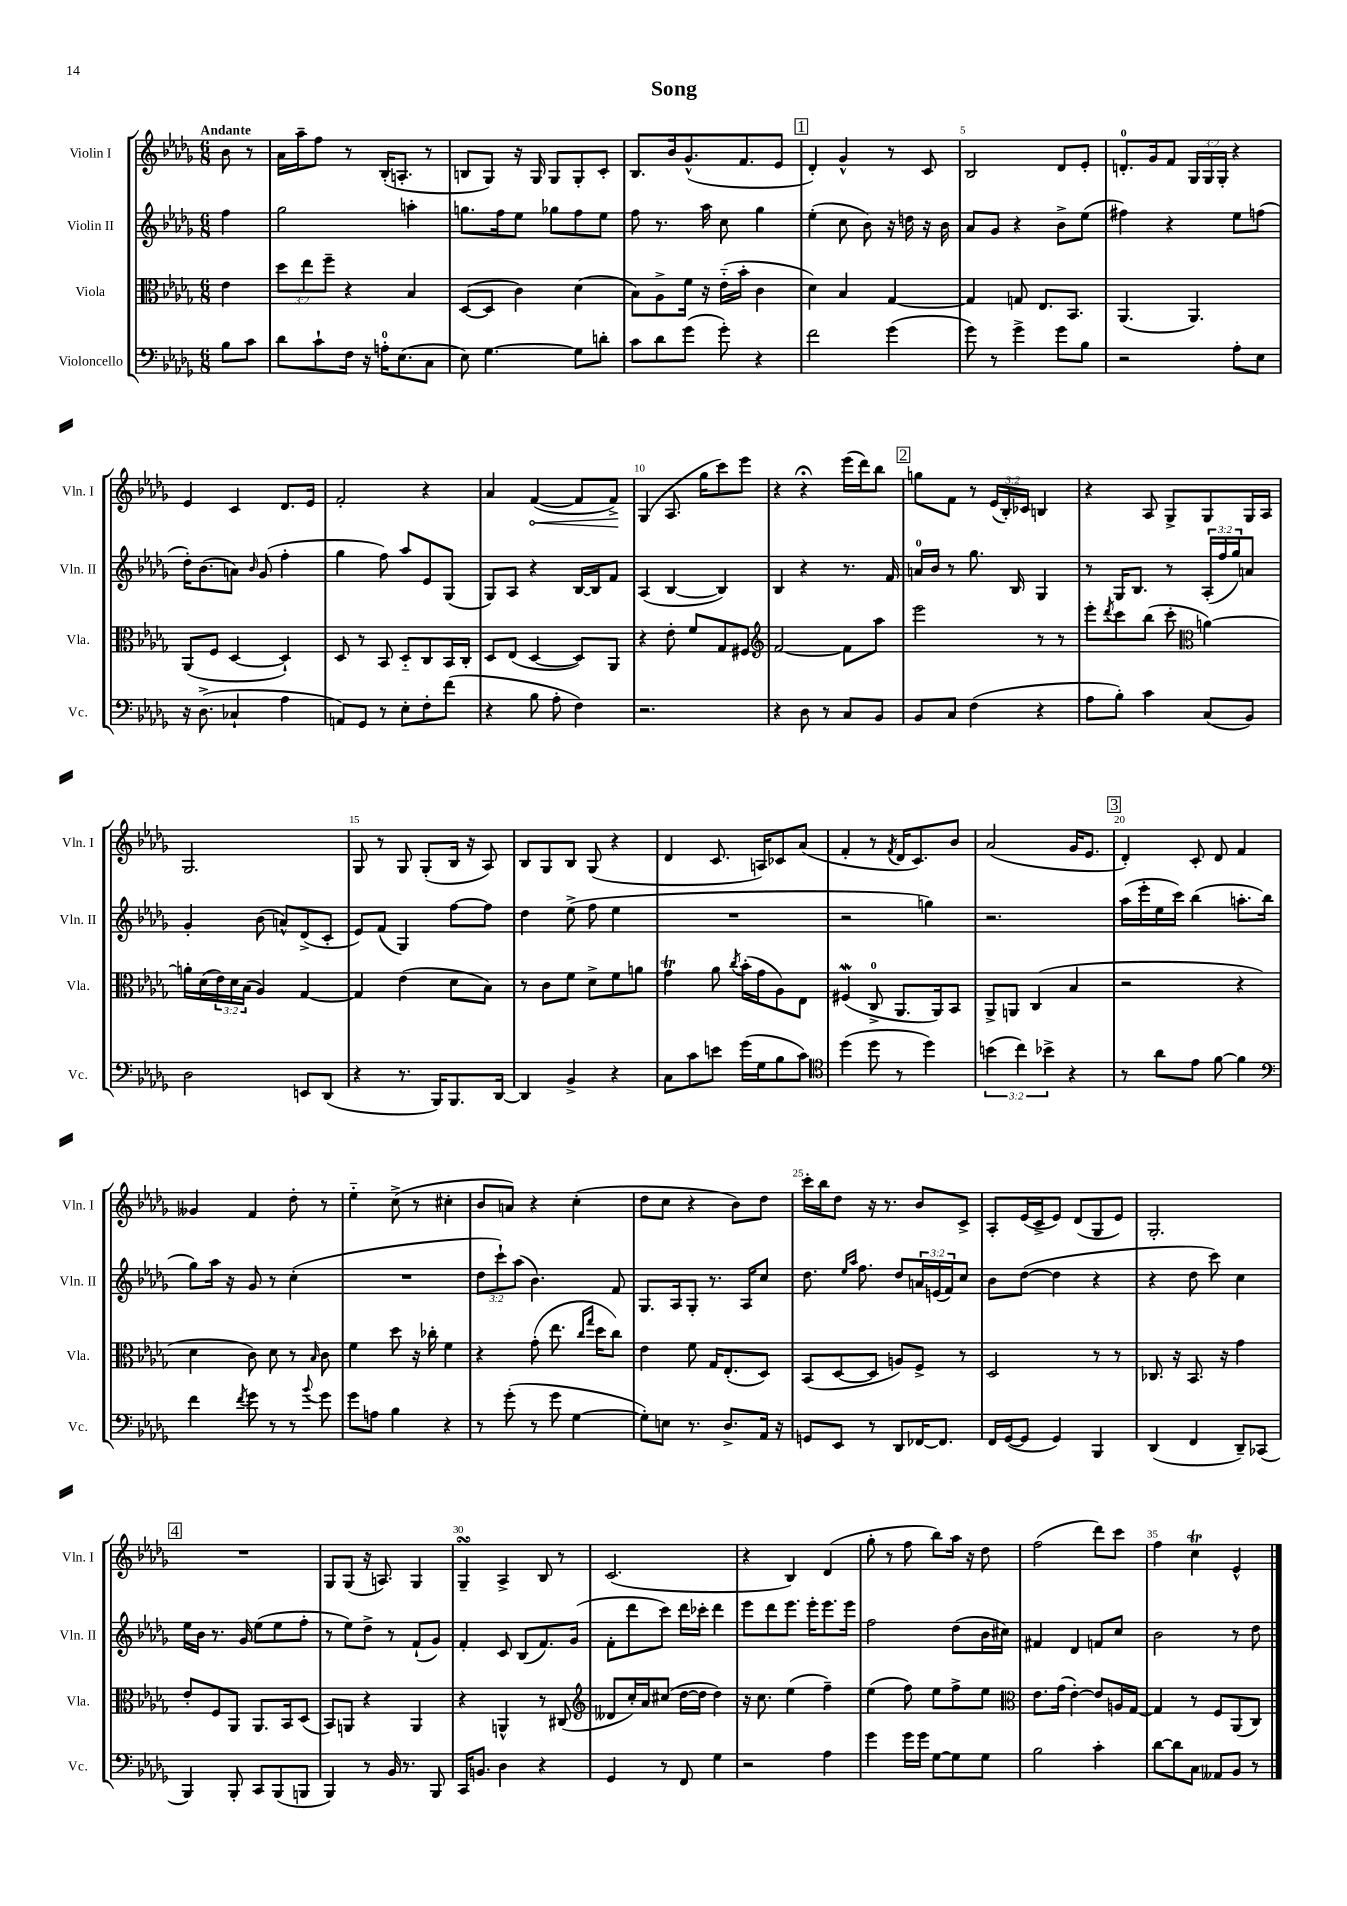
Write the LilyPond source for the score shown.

\header { title = "Song" }
<<
\new StaffGroup <<
\new Staff = "s0" \with { instrumentName = "Violin I" shortInstrumentName = "Vln. I" } {
    \clef treble \key des \major \numericTimeSignature \time 6/8 \override Staff.TupletNumber.text = #tuplet-number::calc-fraction-text \partial 4 \tempo "Andante"
    bes'8 r8 |
    aes'16 aes''16-- f''8 r8 bes16-.( a8.-. r8 |
    b8 ges8) r16 ges16 ges8 ges8-. c'8-. |
    bes8. bes'16 ges'8.-^( f'8. ees'8 |
    \mark \markup { \box "1" } des'4-.) ges'4-^ r8 c'8 |
    bes2 des'8 ees'8-. |
    d'8.-0-. ges'16 f'8 \tuplet 3/2 { ges16 ges16 ges16-. } r4 |
    ees'4 c'4 des'8. ees'16 |
    f'2-. r4 |
    aes'4 \once \override Hairpin.circled-tip = ##t f'4~\<( f'8 f'8->\!) |
    ges4( aes8. ges''16 c'''8) ees'''8 |
    r4 r4\fermata ees'''16( des'''16) bes''8 |
    \mark \markup { \box "2" } g''8 f'8 r8 \tuplet 3/2 { ees'16( bes16-.) ces'16 } b4 |
    r4 aes8 ges8-> ges8 ges16 aes16 |
    ges2. |
    ges8 r8 ges8 ges8-.( bes16 r16 aes8) |
    bes8 ges8 bes8 ges8( r4 |
    des'4 c'8. a16) ces'8 aes'8( |
    f'4-. r8 \acciaccatura { f'8 } des'16 c'8.) bes'8 |
    aes'2( ges'16 ees'8. |
    \mark \markup { \box "3" } des'4-.) c'8-. des'8 f'4 |
    geses'4 f'4 des''8-. r8 |
    ees''4-_ c''8->( r8 cis''4-. |
    bes'8 a'8) r4 c''4-.( |
    des''8 c''8 r4 bes'8) des''8 |
    c'''16-. bes''16 des''8 r16 r8. bes'8 c'8-> |
    aes8-. ees'16( c'16-> ees'8) des'8( ges8 ees'8) |
    ges2.-. |
    \mark \markup { \box "4" } R2. |
    ges8 ges8( r16 a8.) ges4 |
    ges4--\turn aes4-> bes8 r8 |
    c'2.( |
    r4 bes4) des'4( |
    ges''8-. r8 f''8 bes''8) aes''16 r16 des''8 |
    f''2( des'''8) c'''8 |
    f''4 c''4\trill ees'4-^ \bar "|." |
}
\new Staff = "s1" \with { instrumentName = "Violin II" shortInstrumentName = "Vln. II" } {
    \clef treble \key des \major \numericTimeSignature \time 6/8 \override Staff.TupletNumber.text = #tuplet-number::calc-fraction-text \partial 4
    f''4 |
    ges''2 a''4-. |
    g''8. f''16 ees''8 ges''8 f''8 ees''8 |
    f''8 r8. aes''16 c''8 ges''4 |
    \mark \markup { \box "1" } ees''4-.( c''8 bes'8) r16 d''16 r16 bes'16 |
    aes'8 ges'8 r4 bes'8-> ees''8( |
    fis''4) r4 ees''8 f''8( |
    des''16-.) bes'8.( a'8) \grace { bes'16 } ges'8( f''4-. |
    ges''4 f''8) aes''8 ees'8 ges8( |
    ges8) aes8 r4 bes16~ bes16 f'8 |
    aes4( bes4~ bes4) |
    bes4 r4 r8. f'16 |
    \mark \markup { \box "2" } a'16-0 bes'16 r8 ges''8. bes16 ges4 |
    r8 ges16 bes8. r8 \tuplet 3/2 { aes16-.( f''16 ges''16) } a'8 |
    ges'4-. bes'8( a'8-^) des'8->( c'8-. |
    ees'8) f'8( ges4) f''8~ f''8 |
    des''4 ees''8->( f''8 ees''4 |
    R2. |
    r2 g''4) |
    r2. |
    \mark \markup { \box "3" } aes''16( ees'''16-. ees''16 c'''16) bes''4( a''8.-. bes''16 |
    ges''8) aes''16 r16 ges'8 r8 c''4-.( |
    R2. |
    \tuplet 3/2 { des''8 c'''8-!) aes''8( } bes'4.) f'8 |
    ges8. aes16 ges8-. r8. aes16 c''8 |
    des''8. \grace { ees''16 aes''16 } f''8. des''8 \tuplet 3/2 { a'16 e'16( f'16) } c''8 |
    bes'8 des''8~( des''4 r4 |
    r4 des''8 c'''8) c''4 |
    \mark \markup { \box "4" } ees''16 bes'16 r8. ges'16 ees''8( ees''8 f''8-. |
    r8 ees''8) des''8-> r8 f'8-!( ges'8) |
    f'4-. c'8 bes8( f'8.) ges'16( |
    f'8-. des'''8 c'''8) des'''16 ces'''16-. des'''4 |
    ees'''8 des'''8 ees'''8. ees'''16-. ees'''8. ees'''16 |
    f''2 des''8( bes'16 cis''16) |
    fis'4 des'4 f'8 c''8 |
    bes'2 r8 des''8 \bar "|." |
}
\new Staff = "s2" \with { instrumentName = "Viola" shortInstrumentName = "Vla." } {
    \clef alto \key des \major \numericTimeSignature \time 6/8 \override Staff.TupletNumber.text = #tuplet-number::calc-fraction-text \partial 4
    ees'4 |
    \tuplet 3/2 { des''8 ees''8 f''8-- } r4 bes4 |
    des8~( des8 c'4) des'4( |
    bes8) aes8-> f'16 r16 ees'16-_( bes'16-. c'4 |
    \mark \markup { \box "1" } des'4) bes4 ges4~ |
    ges4 g8 ees8. bes,8. |
    aes,4.( aes,4.) |
    aes,8( f8 des4~ des4-!) |
    des8 r8 bes,8 des8-_ c8 bes,16 c16-. |
    des8 ees8( des4~ des8) aes,8 |
    r4 ees'8-. f'8 ges8 fis8 |
    \clef treble f'2~ f'8 aes''8 |
    \mark \markup { \box "2" } ees'''2 r8 r8 |
    ees'''8-. \acciaccatura { des'''8 } c'''8 bes''8( c'''8-. \clef alto a'4~) |
    a'16-. des'16( \tuplet 3/2 { ees'16) des'16 bes16( } aes4) ges4~ |
    ges4 ees'4( des'8 bes8) |
    r8 c'8 f'8 des'8-> f'8 a'8 |
    ges'4\trill aes'8 \acciaccatura { c''8 } bes'16-.( ges'16 aes8) ees8 |
    fis4\mordent( c8-0-> aes,8. aes,16) bes,8 |
    aes,8-> a,8 c4( bes4 |
    \mark \markup { \box "3" } r2 r4 |
    des'4 c'8) des'8 r8 \grace { bes16 } c'8 |
    f'4 des''8 r16 ces''16-. f'4 |
    r4 ges'8-.( ees''8. \grace { c''16 ges''16 } des''16 c''8) |
    ees'4 f'8 ges16 ees8.-.( des8) |
    bes,8( des8~ des8 a8) f8-> r8 |
    des2 r8 r8 |
    ces8. r16 bes,8. r16 ges'4 |
    \mark \markup { \box "4" } ees'8-. f8 aes,8 aes,8. bes,16 des8( |
    bes,8) a,8 r4 a,4 |
    r4 a,4-^ r8 cis8( |
    \clef treble deses'8 c''16-.) aes'16 cis''8( des''16~ des''16 des''4) |
    r16 c''8. ees''4( f''4--) |
    ees''4( f''8) ees''8 f''8-> ees''8 |
    \clef alto ees'8. ges'16( ees'4~-.) ees'8 a16 ges16~ |
    ges4 r8 f8 aes,8( c8) \bar "|." |
}
\new Staff = "s3" \with { instrumentName = "Violoncello" shortInstrumentName = "Vc." } {
    \clef bass \key des \major \numericTimeSignature \time 6/8 \override Staff.TupletNumber.text = #tuplet-number::calc-fraction-text \partial 4
    bes8 c'8 |
    des'8 c'8-! f16 r16 a16-0-. ees8.( c8 |
    ees8) ges4.~ ges8 d'8-. |
    c'8 des'8 ges'8( ges'8-.) r4 |
    \mark \markup { \box "1" } f'2 ges'4( |
    ges'8) r8 ges'4-> ges'8 bes8 |
    r2 aes8-. ees8 |
    r16 des8.->( ces4-! aes4 |
    a,8) ges,8 r8 ees8-. f8-. f'8( |
    r4 bes8 aes8-. f4) |
    r2. |
    r4 des8 r8 c8 bes,8 |
    \mark \markup { \box "2" } bes,8 c8 f4( r4 |
    aes8 bes8-.) c'4 c8( bes,8) |
    des2 e,8 des,8( |
    r4 r8. bes,,16) bes,,8. des,16~ |
    des,4 bes,4-> r4 |
    c8 c'8 e'8 ges'16( ges16 bes8 c'8) |
    \clef tenor des''4( des''8 r8 des''4) |
    \tuplet 3/2 { b'4( c''4) bes'4-> } r4 |
    \mark \markup { \box "3" } r8 aes'8 ees'8 f'8~ f'4 |
    \clef bass f'4 \acciaccatura { f'8 } ges'8 r8 r8 \appoggiatura { bes'8 } ges'8 |
    ges'8 a8 bes4 r4 |
    r8 ges'8-.( r8 ges'8 ges4~ |
    ges8-.) e8 r8. des8.-> aes,16 r16 |
    g,8 ees,8 r8 des,8 fes,16~ fes,8. |
    f,16 ges,16~( ges,8 ges,4) bes,,4 |
    des,4( f,4 des,8--) ces,8( |
    \mark \markup { \box "4" } bes,,4) bes,,8-. c,8 bes,,8( b,,8 |
    bes,,4) r8 bes,16 r8. bes,,8 |
    c,16 b,8. des4 r4 |
    ges,4 r8 f,8 ges4 |
    r2 aes4 |
    ges'4 ges'16 ges'16 ges8~ ges8 ges8 |
    bes2 c'4-. |
    des'8~ des'8 c8 aeses,8 bes,8 r8 \bar "|." |
}
>>
>>
\layout { \context { \Score \override BarNumber.break-visibility = ##(#f #t #t) barNumberVisibility = #(every-nth-bar-number-visible 5) } }
